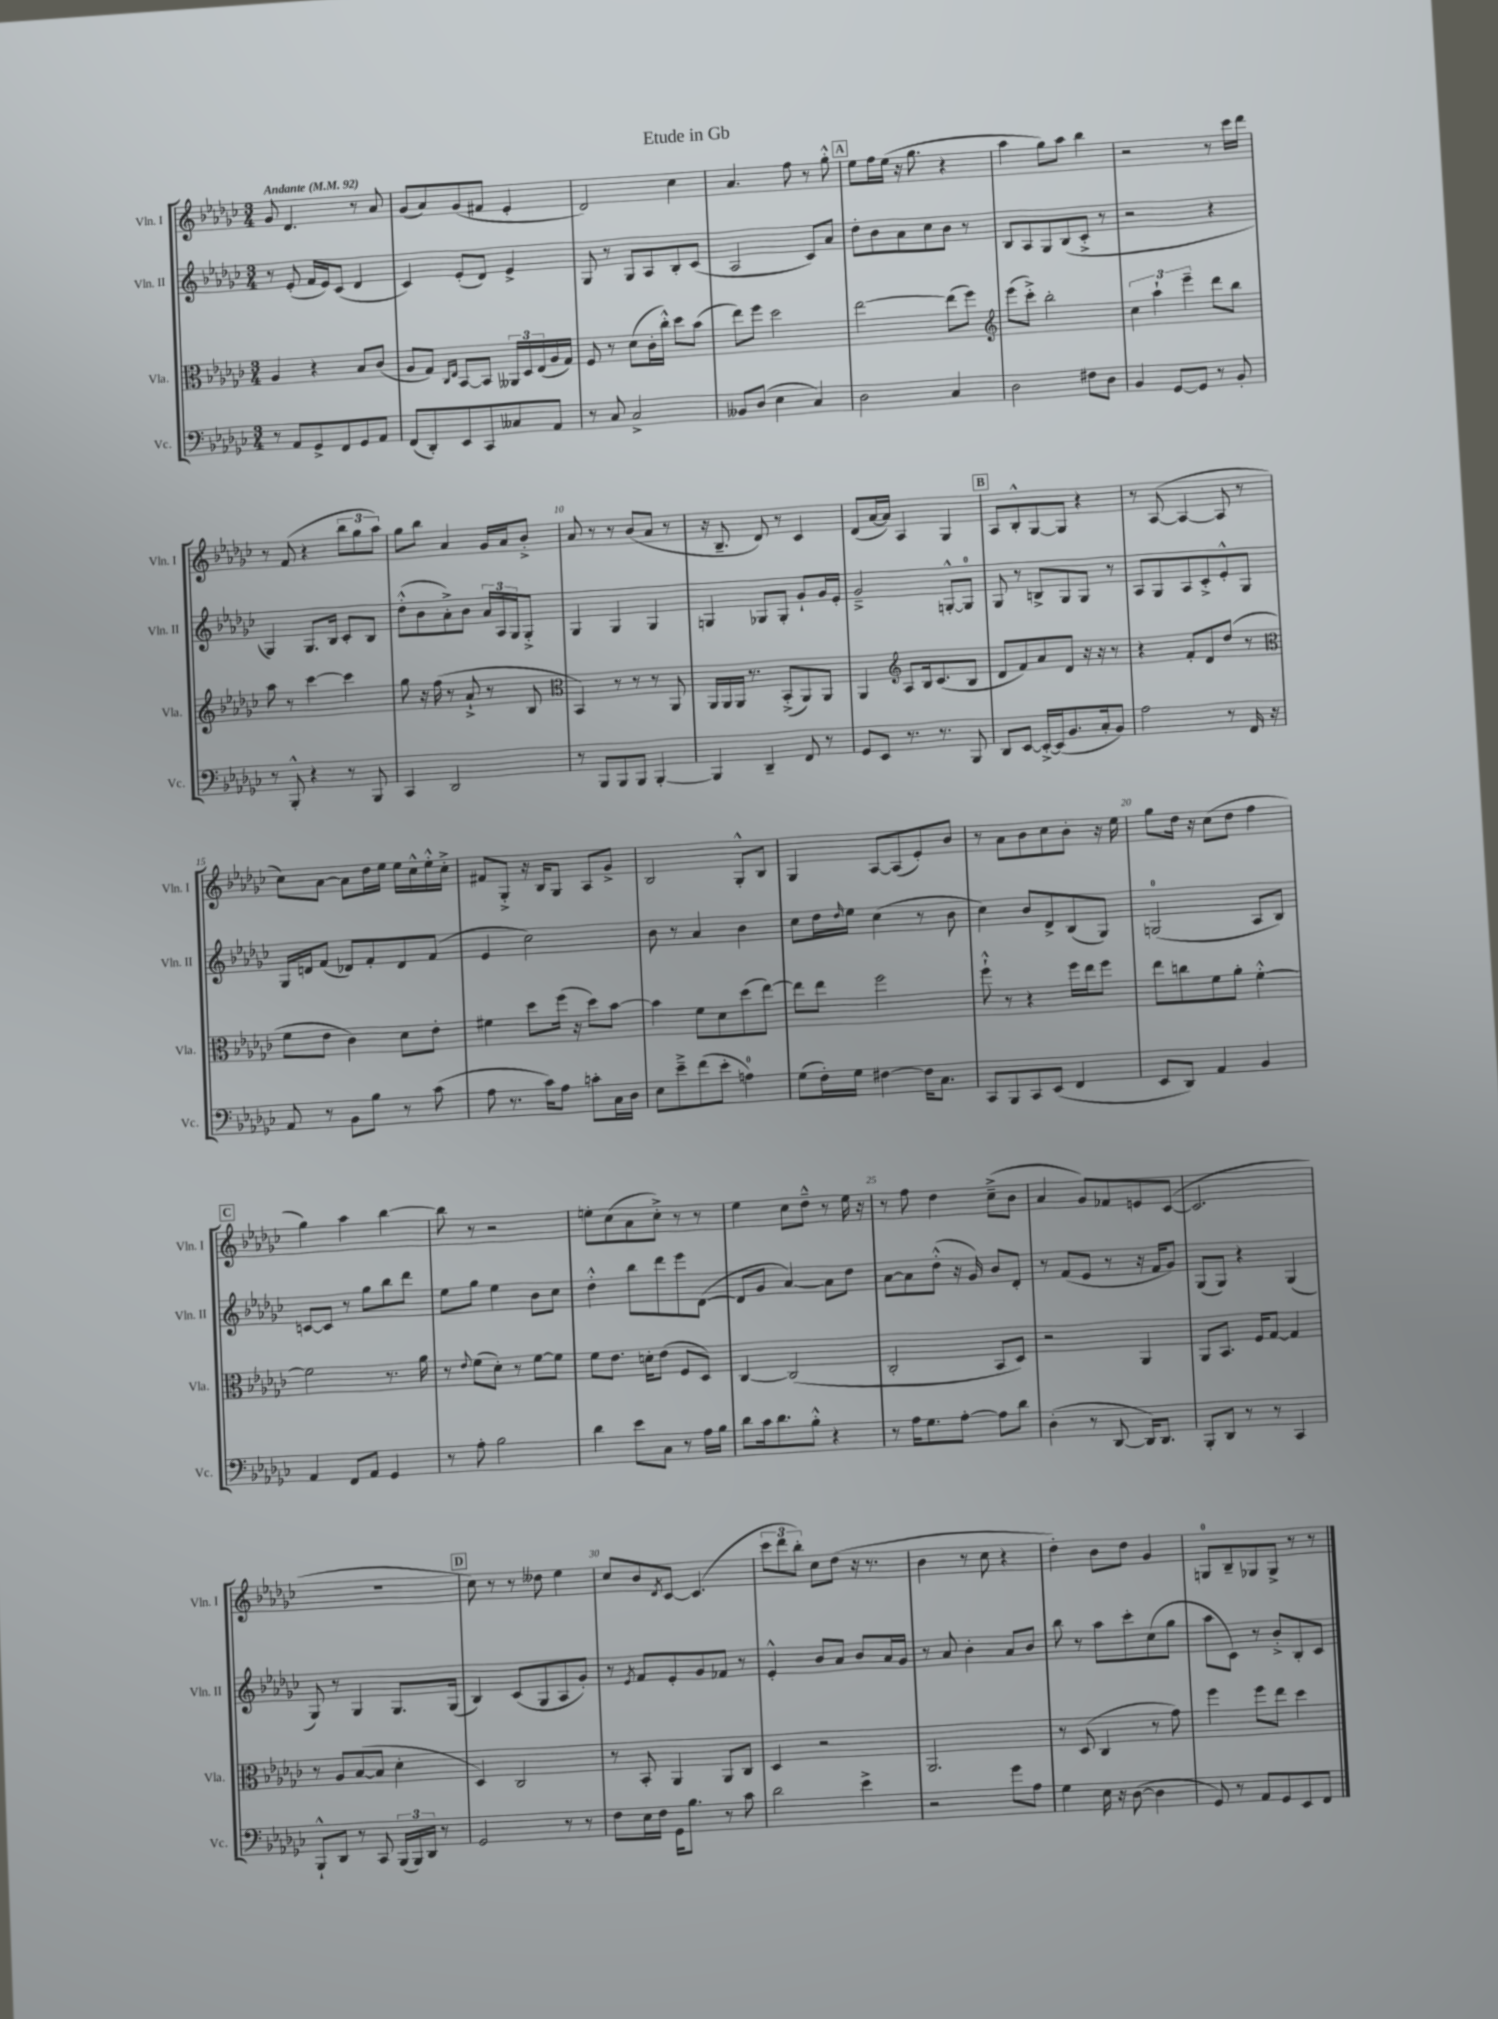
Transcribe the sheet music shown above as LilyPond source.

\header { title = "Etude in Gb" }
<<
\new StaffGroup <<
\new Staff = "s0" \with { instrumentName = "Vln. I" shortInstrumentName = "Vln. I" } {
    \clef treble \key ges \major \numericTimeSignature \time 3/4 \tempo "Andante" 4 = 92
    ges'8 des'4. r8 aes'8 |
    ges'8( aes'8) ges'8( fis'8 ees'4-. |
    des'2) ces''4 |
    aes'4. f''8 r8 ges''8-.-^ |
    \mark \markup { \box "A" } ees''8 f''16 ees''16( r16 ges''8. r4 |
    aes''4 ges''8) aes''8 bes''4 |
    r2 r8 ces'''16 des'''16 |
    r8 f'8( r4 \tuplet 3/2 { bes''8 ges''8 aes''8) } |
    ges''8 bes''8 aes'4 ges'16 aes'16 bes'8-.-> |
    aes'8 r8 r8 bes'8( aes'8 r8 |
    r16 bes8.-- des'8) r8 ces'4 |
    des'8( aes'16~ aes'16) aes4 ges4 |
    \mark \markup { \box "B" } aes8 bes8-.-^ ges8~ ges8 r4 |
    r8 aes8~( aes4~ aes8 r8 |
    ces''8) aes'8~ aes'8 des''16 ees''16 ees''16 ces''16-^ ees''16-.-^ ces''16-.-> |
    fis'8 ges8-.-> r16 bes16 ges8 aes8 ges'8-> |
    bes2 ges8-.-^ bes8 |
    ges4 aes8~ aes8( ees'8-.) bes'8 |
    r8 aes'8 bes'8 ces''8 bes'8-. r16 ees''16 |
    ges''8 des''16 r16 ces''8( des''8 f''4 |
    \mark \markup { \box "C" } ges''4) aes''4 bes''4~ |
    bes''8 r8 r2 |
    e''8-. ces''8( aes'8 ces''8-.->) r8 r8 |
    ees''4 ces''8 des''8---^ r8 ees''16 r16 |
    r8 f''8 des''4 ces''8--->( bes'8 |
    aes'4 ges'8) fes'8 e'8 ces'8~( |
    ces'2. |
    R2. |
    \mark \markup { \box "D" } ces''8) r8 r8 deses''8 ees''4 |
    ces''8 bes'8 \acciaccatura { des'8 } ces'8~ ces'4.( |
    \tuplet 3/2 { ces'''8 des'''8 bes''8-.) } ces''8 des''8( r16 r8. |
    bes'4 r8 ces''8 r4 |
    des''4-.) bes'8 des''8 ges'4 |
    g8-0 bes8-- ges8 ges8-> r8 r8 \bar "|." |
}
\new Staff = "s1" \with { instrumentName = "Vln. II" shortInstrumentName = "Vln. II" } {
    \clef treble \key ges \major \numericTimeSignature \time 3/4
    r8 ees'8-.( f'16 ees'16) ces'8( des'4 |
    ces'4) ees'8-.( des'8) ees'4-> |
    ges8 r8 ges8 aes8 bes8-. ces'8( |
    aes2 ces'8) aes'8 |
    \mark \markup { \box "A" } des''8-. bes'8 aes'8 ces''8 bes'8 r8 |
    bes8 aes8 ges8 bes8( ces'8-.-> r8 |
    r2 r4 |
    ges4) ges8. bes16 ces'8-. bes8 |
    des''8-.-^( bes'8 aes'8-.->) bes'8 \tuplet 3/2 { aes'16 aes16 ges16 } ges8-.-> |
    ges4 ges4 ges4 |
    g4 ges8 ges8-. ges'8-! ges'16 ees'16-. |
    ges'2---> g8~-.-^ g8-0 |
    \mark \markup { \box "B" } ges8 r8 b8-> ges8 ges8 r8 |
    aes8 ges8 aes8 ces'8-.-> ees'8-.-^ ges8 |
    ges16 d'16 f'8( des'8) f'8-. des'8 f'8( |
    ees'4 ces''2) |
    bes'8 r8 aes'4 bes'4 |
    ces''8 des''16 \grace { des''16 } ees''16 ces''4( r8 bes'8 |
    ces''4) bes'8 des'8-> bes8( ges8) |
    g2-0( aes8 bes8) |
    \mark \markup { \box "C" } c'8~ c'8 r8 ges''8 bes''8 des'''8 |
    ees''8 ges''8 ees''4 bes'8 ces''8 |
    des''4-.-^ bes''8 des'''8 ees'''8 des'8~( |
    des'8 ges'8 aes'4~) aes'8 des''8 |
    aes'8~ aes'8 des''8-.-^( r16 ges'16) bes'8 des'8-. |
    r8 f'8( ees'8 r8 r16 f'16 ges'8) |
    ges8( ges8) r4 ges4( |
    ges8) r8 ges4 ges8. ges16( |
    \mark \markup { \box "D" } bes4) ces'8( ges8 aes8 ges'8-.) |
    r8 \acciaccatura { ees'8 } f'8 ees'8-. ges'8 fes'8 r8 |
    ees'4-.-^ bes'8 aes'8 bes'8 aes'16 ges'16 |
    r8 aes'8 bes'4-. aes'8 bes'8 |
    bes''8 r8 aes''8 ces'''8-. ces''8( ges''8 |
    aes''8 ces'8) r8 bes'8-.-> bes8-. ces'8 \bar "|." |
}
\new Staff = "s2" \with { instrumentName = "Vla." shortInstrumentName = "Vla." } {
    \clef alto \key ges \major \numericTimeSignature \time 3/4
    aes4 r4 bes8 ces'8( |
    aes8 ges8) \grace { ces16 ees16 } bes,8~ bes,8 \tuplet 3/2 { aeses,16 des16 ees16( } aes16 ges16) |
    f8 r8 des'8( ces'16-. ces''16-.-^) des''8 bes'8( |
    ees''8) f''8 des''2 |
    \mark \markup { \box "A" } ees''2~ ees''8( f''8) |
    \clef treble ees'''8( ces'''8-.->) bes''2-. |
    \tuplet 3/2 { ces''4 aes''4-! ees'''4-- } des'''8 bes''8 |
    aes''8 r8 ces'''4~ ces'''4 |
    ges''8 r16 f''16( r8 aes'8-!-> r8 bes8 |
    \clef alto bes,4) r8 r8 r8 aes,8 |
    aes,16 aes,16 aes,16 r8. bes,8-.->( aes,8) aes,8 |
    aes,4 \clef treble aes8 bes16 ces'8.( bes8 |
    \mark \markup { \box "B" } des'8 f'8) aes'8 des'8 r16 r16 r8 |
    r4 f'8-. des'8 des''8( r8 |
    \clef alto f'8 ees'8 ces'4) des'8 ees'8-. |
    fis'4 des''8 f''16( r16 des''8) bes'8~ |
    bes'4 f'8 des'8 des''8( ees''8~) |
    ees''8 ees''8 f''2 |
    f''8-!-^ r8 r4 f''16 ees''16 f''8 |
    ees''8 c''8 f'8 aes'8-. f'4~-.-^ |
    \mark \markup { \box "C" } f'2 r8. aes'16 |
    r8 \appoggiatura { ees'8 } f'8( des'8-.) r8 f'8~ f'8 |
    f'8 ees'8. d'16-. ees'8( f8 des8) |
    ces4~ ces2( |
    ces2-. bes,8 des8) |
    r2 aes,4 |
    aes,8 bes,8. f16 ges8~ ges4 |
    r8 aes8 bes8~( bes8 des'4-. |
    \mark \markup { \box "D" } des4) ces2 |
    r8 bes,8-. aes,4 aes,8 ces8 |
    des4 r2 |
    aes,2. |
    r8 des8( ces4 r8 ges'8) |
    f''4 f''8 ees''8 des''4 \bar "|." |
}
\new Staff = "s3" \with { instrumentName = "Vc." shortInstrumentName = "Vc." } {
    \clef bass \key ges \major \numericTimeSignature \time 3/4
    r8 aes,8 ges,8-> f,8 ges,8 aes,8 |
    f,8( des,8-.) ees,8 ces,8 ceses8 aes,8 |
    r8 ces8 ces2-> |
    beses,8 des8( ees4 ces4) |
    \mark \markup { \box "A" } des2 ces4 |
    des2 fis8 des8 |
    bes,4 ges,8~ ges,8 r8 bes,8-. |
    r8 bes,,8-.-^ r4 r8 bes,,8 |
    ces,4 des,2 |
    r8 bes,,8 bes,,8 bes,,8 bes,,4~-. |
    bes,,4 des,4-- f,8 r8 |
    ges,8 ees,8 r8. r8. bes,,8 |
    \mark \markup { \box "B" } des,8 ees,8~ ees,16~-.-> ees,16( bes,8. ces16-. bes,8) |
    aes2 r8 f,16 r16 |
    aes,8 r8 bes,8 bes8 r8 ces'8( |
    aes8 r8. ces'16) aes8 c'8-. ces16 des16 |
    ees8 ees'8---> f'8( ees'8-. a4-0) |
    ges8( f16-.) ges16 fis4~ fis16 ces8. |
    ces,8 bes,,8 ces,8 ees,8( f,4 |
    ees,8 des,8) aes,4 bes,4 |
    \mark \markup { \box "C" } aes,4 f,8 aes,8 ges,4 |
    r8 aes8-. bes2 |
    des'4 ees'8 ces8 r8 aes16 bes16 |
    des'8 ces'16 des'8. bes8-.-^ r4 |
    r8 aes16 ges8. aes8~-. aes8 des'8 |
    des4-.( r8 des,8~ des,16) des,8. |
    bes,,8-. des,8 r8 r8 ces,4 |
    bes,,8-!-^ des,8 r8 ces,8 \tuplet 3/2 { bes,,16( bes,,16) des,16 } r8 |
    \mark \markup { \box "D" } ges,2 r8 r8 |
    f8 ees16 f16 ges,16 bes8. r8 ces'8 |
    des'2 ees'4-> |
    r2 ges'8 aes8 |
    ges4 ees16 r16 des8~( des4 |
    ges,8) r8 aes,8 ges,8 ees,8 f,8 \bar "|." |
}
>>
>>
\layout { \context { \Score \override BarNumber.break-visibility = ##(#f #t #t) barNumberVisibility = #(every-nth-bar-number-visible 5) } }
